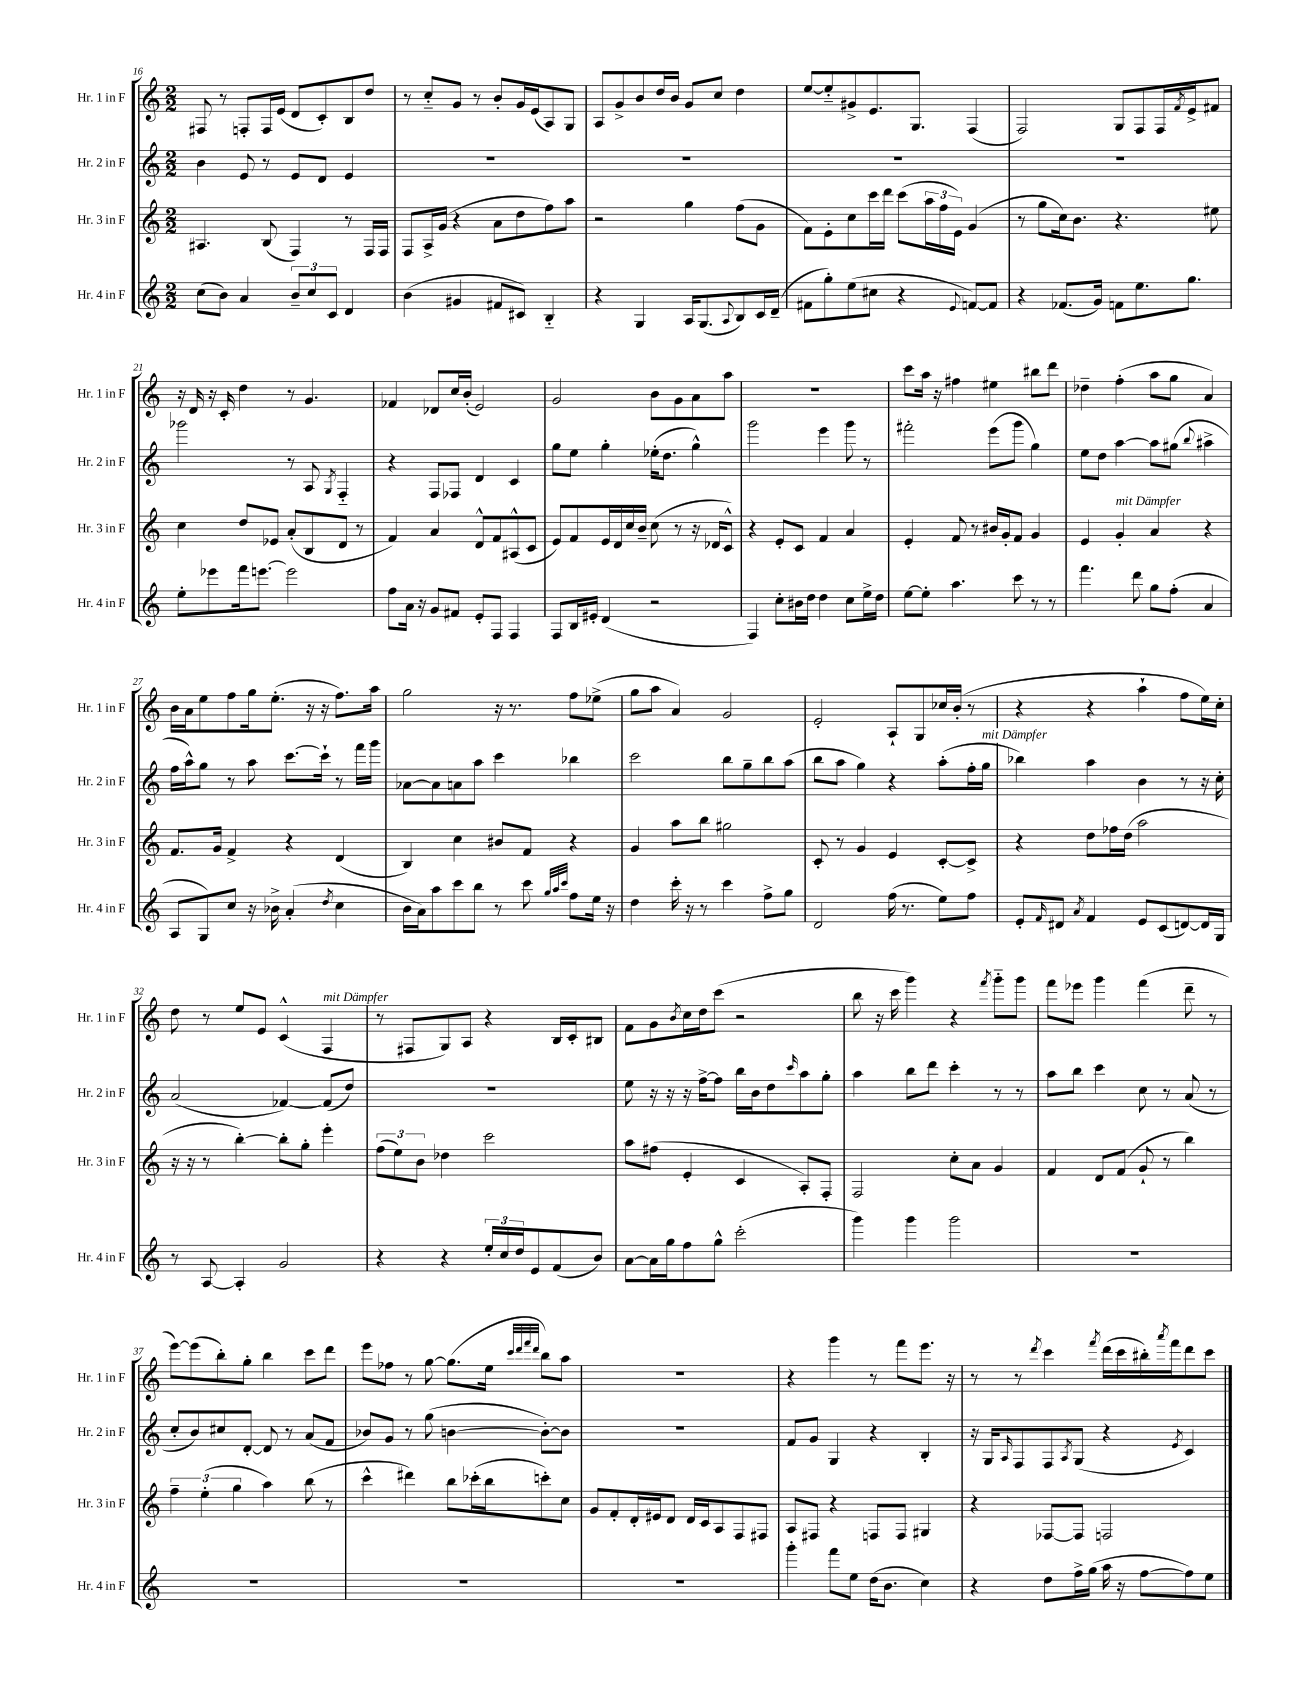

**kern	**kern	**kern	**kern
*part4	*part3	*part2	*part1
*staff4	*staff3	*staff2	*staff1
*I"Hr. 4 in F	*I"Hr. 3 in F	*I"Hr. 2 in F	*I"Hr. 1 in F
*I'Hr. 4 in F	*I'Hr. 3 in F	*I'Hr. 2 in F	*I'Hr. 1 in F
*clefG2	*clefG2	*clefG2	*clefG2
*k[]	*k[]	*k[]	*k[]
*M2/2	*M2/2	*M2/2	*M2/2
=16	=16	=16	=16
(8cc\L	4.A#X/	4b\	8F#X/
8b\J)	.	.	8r
4a/	.	8e/	8Fn'/L
.	(8B/	8r	16F/L
.	.	.	(16e/JJ
12b~/L	4F/)	8e/L	8d/L
12cc/	.	.	.
.	.	8d/J	8c'/)
12c/J	.	.	.
4d/	8r	4e/	8B/
.	16F/LL	.	8dd/J
.	16F/JJ	.	.
=17	=17	=17	=17
(4b\	8F/L	1r	8r
.	16A^/L	.	8cc/L
.	(16g/JJ	.	.
4g#X/	4r	.	8g/J
.	.	.	8r
8f#X/L	8a\L	.	8b'/L
8c#X/J)	8dd\	.	16g/L
.	.	.	(16e/J
4B/	8ff\)	.	8A/)
.	8aa\J	.	8G/J
=18	=18	=18	=18
4r	2r	1r	8A/L
.	.	.	8g^/
4G/	.	.	8b/
.	.	.	16dd/L
.	.	.	16b/JJ
16A/KL	4gg\	.	8g/L
(8.G/	.	.	.
.	.	.	8cc/J
8qqA/	.	.	.
8B/)	(8ff\L	.	4dd\
16c/L	8g\J	.	.
(16d~/JJ	.	.	.
=19	=19	=19	=19
8f#X\L	8f\L)	1r	[8ee/L
8gg'\)	8e'\	.	8ee/]
(8ee\	8cc\	.	8g#X^/
8cc#X\J	16ccc\L	.	8.e/
.	16ddd\JJ	.	.
4r	(8ccc\L	.	.
.	.	.	8.G/J
.	24aa\L	.	.
.	24ff\	.	.
.	24e\JJ)	.	.
8qqe/	.	.	.
[8fn/L)	(4g/	.	(4F/
8f/J]	.	.	.
=20	=20	=20	=20
4r	8r	1r	2F/)
.	8gg\L	.	.
(8.f-X/L	16cc\k)	.	.
.	8.b\J	.	.
16g/Jk)	.	.	.
8fn\L	4.r	.	8G/L
8.ee\	.	.	8F/
.	.	.	16F/L
.	.	.	8qf/
8.gg\J	.	.	16e^/J
.	8ee#X\	.	8f#X/J
!!LO:LB:g=z
=21	=21	=21	=21
8ee'\L	4cc\	2ggg-X\	16r
.	.	.	16d/
8eee-X\	.	.	16r
.	.	.	16c'/
16fff\k	8dd/L	.	4dd\
[8.eeen\J	.	.	.
.	8e-X/J	.	.
2eee\]	(8a'/L	8r	8r
.	8B/	8A/	4.g/
.	.	8qG/	.
.	8d/J	4F/	.
.	8r	.	.
=22	=22	=22	=22
8ff\L	4f/)	4r	4f-X/
16a\Jk	.	.	.
16r	.	.	.
8g/L	4a/	8F/L	8d-X/L
8f#X/J	.	8F-X/J	16cc/L
.	.	.	(16b'/JJ
8e'/L	8d^^/L	4d/	2e/)
8F/J	8f/	.	.
4F/	(8A#X^^/	4c/	.
.	8c/J	.	.
=23	=23	=23	=23
8F/L	8e/L)	8gg\L	2g/
16B/L	8f/	8ee\J	.
16e#X'/JJ	.	.	.
(4d/	16e/L	4gg'\	.
.	16d/	.	.
.	16cc/	.	.
.	16b~/JJ	.	.
2r	(8cc\	(16ee-X'\KL	8b\L
.	.	8.dd\J	.
.	8r	.	8g\
.	16r	4gg^^\)	8a\
.	16d-X/KL	.	.
.	8c^^/J)	.	8aa\J
=24	=24	=24	=24
4F/)	4r	2ggg\	1r
8cc'\L	8e'/L	.	.
16b#X\L	8c/J	.	.
16dd\JJ	.	.	.
4dd\	4f/	4eee\	.
8cc\L	4a/	8ggg\	.
16ee^\L	.	8r	.
16dd\JJ	.	.	.
=25	=25	=25	=25
[8ee\L	4e'/	2fff#X'\	8ccc\L
8ee'\J]	.	.	16aa\Jk
.	.	.	16r
4.aa\	8f/	.	4ff#X\
.	8r	.	.
.	16b#X/LL	(8eee\L	4ee#X\
.	16g'/J	.	.
8ccc\	8f/J	8ggg\J	.
8r	4g/	4gg\)	8bb#X\L
8r	.	.	8ddd\J
=26	=26	=26	=26
4.fff\	4e/	8ee\L	4dd-X~\
.	.	8dd\J	.
!	!LO:TX:a:i:t=mit Dämpfer	!	!
.	4g'/	[4aa\	(4ff'\
8ddd\	.	.	.
8gg\L	4a/	8aa\L]	8aa\L
(8ff'\J	.	(8gg#X\J	8gg\J
.	.	8qqbb/	.
4a/	4r	4aa#X^\	4a/)
!!LO:LB:g=z
=27	=27	=27	=27
8A/L	8.f/L	16ff\LL	16b\LL
.	.	16aa^^\J)	16a\J
8G/)	.	8gg\J	8ee\
.	16g/Jk	.	.
8cc/J	4f^/	8r	8ff\
16r	.	8aa\	16gg\k
16b-X^\	.	.	(8.ee'\J
(4a'/	4r	[8.ccc\L	.
.	.	.	16r
.	.	16ccc`\Jk]	16r
8qdd/	.	.	.
4cc\	(4d/	8r	8.ff\L)
.	.	16fff\LL	.
.	.	16ggg\JJ	16aa\Jk
=28	=28	=28	=28
16b\LL	4B/)	[8a-X\L	2gg\
16a\J)	.	.	.
8aa\	.	8a-\]	.
8ccc\	4cc\	8an\	.
8bb\J	.	8aa\J	.
8r	8b#X/L	4ccc\	16r
.	.	.	8.r
8ccc\	8f/J	.	.
32qqgg/LLL	.	.	.
32qqaa/	.	.	.
32qqccc/JJJ	.	.	.
8ff\L	4r	4bb-X\	8ff\L
16ee\Jk	.	.	(8ee-X^\J
16r	.	.	.
=29	=29	=29	=29
4dd\	4g/	2ccc\	8gg\L
.	.	.	8aa\J
16ccc'\	8aa\L	.	4a/)
16r	.	.	.
8r	8bb\J	.	.
4ccc\	2gg#X\	8bb\L	2g/
.	.	8gg~\	.
8ff^\L	.	8bb\	.
8gg\J	.	(8aa\J	.
=30	=30	=30	=30
2d/	8c'/	8bb\L	2e'/
.	8r	8aa\J	.
.	4g/	4gg\)	.
(16ff\	4e/	4r	8A`/L
8.r	.	.	.
.	.	.	8G/
8ee\L)	[8c'/L	(8aa'\L	16cc-X/L
.	.	.	(16b'/JJ
8ff\J	8c^/J]	16ff'\L	8r
!	!	!LO:TX:a:i:t=mit Dämpfer	!
.	.	16gg\JJ	.
=31	=31	=31	=31
8e'/L	4r	4bb-X\)	4r
16qqf/	.	.	.
8d#X/J	.	.	.
8qa/	.	.	.
4f/	8dd\L	4aa\	4r
.	16ff-X\L	.	.
.	(16dd\JJ	.	.
8e/L	2aa\	4b\	4aa`\
(8c/	.	.	.
[8dn/)	.	8r	8ff\L
16d/L]	.	16r	16ee\L)
16G/JJ	.	16cc'\	16cc'\JJ
!!LO:LB:g=z
=32	=32	=32	=32
8r	16r	(2a/	8dd\
.	16r	.	.
[8A/	8r	.	8r
4A'/]	[4bb'\)	.	8ee/L
.	.	.	8e/J
2g/	8bb'\L]	[4f-X/)	(4c^^/
.	8gg'\J	.	.
!	!	!	!LO:TX:a:i:t=mit Dämpfer
.	4eee'\	(8f-/L]	4F/
.	.	8dd/J)	.
=33	=33	=33	=33
4r	(12ff\L	1r	8r
.	12ee\)	.	.
.	.	.	8F#X/L
.	12b\J	.	.
4r	4dd-X\	.	8G/)
.	.	.	8A/J
24ee'/LL	2ccc\	.	4r
24cc/	.	.	.
24dd/J	.	.	.
8e/	.	.	.
(8f/	.	.	16B/LL
.	.	.	16c'/J
8b/J)	.	.	8B#X/J
=34	=34	=34	=34
[8a\L	8aa\L	8ee\	8f\L
16a\L]	(8ff#X\J	16r	8g\
16gg\J	.	16r	.
.	.	.	8qb/
8ff\	4e'/	16r	16cc\L
.	.	[16ff^\KL	16dd\J
8gg^^\J	.	8ff\J]	(8ccc\J
(2ccc'\	4c/	16bb\LL	2r
.	.	16b\J	.
.	.	8dd\	.
.	.	16qqccc/	.
.	8A'/L)	8aa\	.
.	8F'/J	8gg'\J	.
=35	=35	=35	=35
4ggg\)	2F/	4aa\	8bb\
.	.	.	16r
.	.	.	16ccc\
4ggg\	.	8bb\L	4ggg\)
.	.	8ddd\J	.
2ggg\	8cc'\L	4ccc'\	4r
.	8a\J	.	.
.	.	.	8qfff/
.	4g/	8r	8ggg\L
.	.	8r	8ggg\J
=36	=36	=36	=36
1r	4f/	8aa\L	8fff\L
.	.	8bb\J	8eee-X\J
.	8d/L	4ccc\	4ggg\
.	(8f/J	.	.
.	8g`/	8cc\	(4fff\
.	8r	8r	.
.	4bb\)	(8a/	8ddd~\
.	.	8r	8r
!!LO:LB:g=z
=37	=37	=37	=37
1r	6ff~\	8cc'/L	[8eee\L)
.	.	8b/)	(8eee\]
.	(6ee'\	.	.
.	.	8cc#X/	8bb'\)
.	6gg\	.	.
.	.	[8d'/J	8gg'\J
.	4aa\)	8d/]	4bb\
.	.	8r	.
.	(8bb\	(8a/L	8ccc\L
.	8r	8f/J	8ddd\J
=38	=38	=38	=38
1r	4ccc^^\	8b-X/L)	8eee\L
.	.	8g/J	8ff-X\J
.	4ddd#X\)	8r	8r
.	.	(8gg\	[8gg\
.	8bb\L	[4bn\	(8.gg\L]
.	(16ccc-X'\L	.	.
.	16bb\J	.	16ee\Jk
.	.	.	32qqccc/LLL
.	.	.	32qqddd/
.	.	.	32qqfff/
.	.	.	32qqddd/JJJ
.	8cccn'\)	8b'\L_)	8bb\L)
.	8cc\J	8b\J]	8aa\J
=39	=39	=39	=39
1r	8g/L	1r	1r
.	8f'/	.	.
.	16d'/L	.	.
.	16e#X/J	.	.
.	8d/J	.	.
.	16d/LL	.	.
.	16c/J	.	.
.	8A/	.	.
.	8F/	.	.
.	8F#X/J	.	.
=40	=40	=40	=40
4ggg'\	8A/L	8f/L	4r
.	8F#X/J	8g/J	.
8fff\L	4r	4G/	4ggg\
8ee\J	.	.	.
(16dd\KL	8Fn/L	4r	8r
8.b\J	.	.	.
.	8F/J	.	8fff\L
4cc\)	4G#X/	4B'/	8.eee\J
.	.	.	16r
=41	=41	=41	=41
4r	4r	16r	8r
.	.	16G/KL	.
.	.	16qqA/	.
.	.	8F/	8r
.	.	.	8qddd/
8dd\L	[8F-X/L	8F/	4ccc\
.	.	8qA/	.
16ff^\L	8F-/J]	(8G/J	.
(16gg\JJ	.	.	.
.	.	.	8qfff/
16aa\	2Fn/	4r	(16ddd\LL
16r	.	.	16ccc\
[8ff\L	.	.	16bb#X'\)
.	.	.	8qaaa/
.	.	.	16fff\J
.	.	8qe/	.
8ff\])	.	4c/)	8ddd\
8ee\J	.	.	8ccc\J
==	==	==	==
*-	*-	*-	*-
